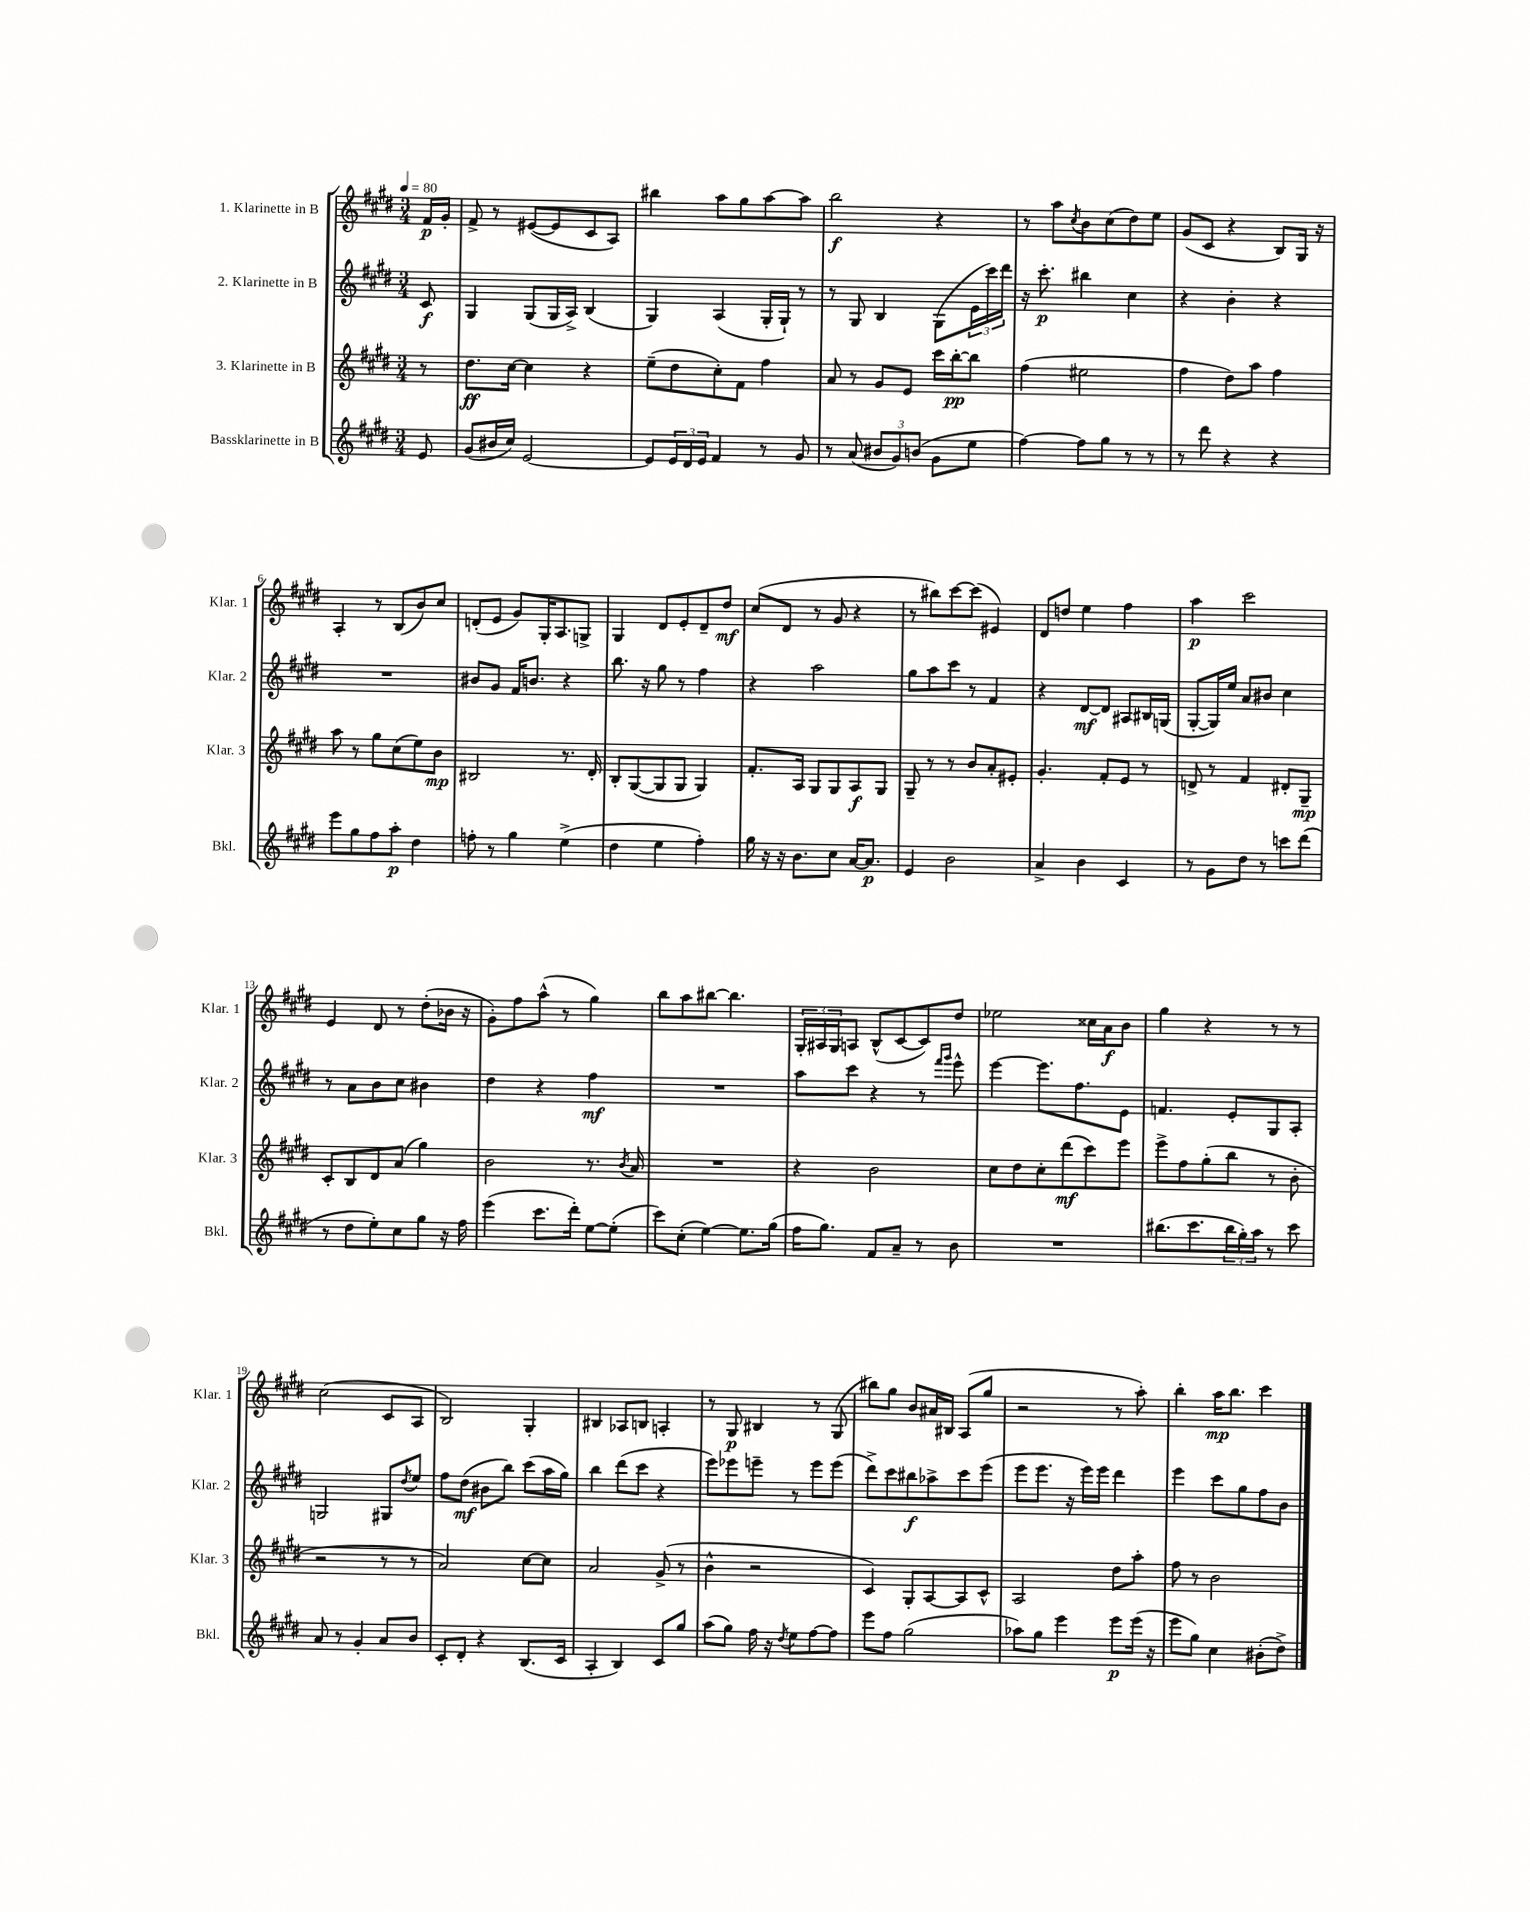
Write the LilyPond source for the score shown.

<<
\new StaffGroup <<
\new Staff = "s0" \with { instrumentName = "1. Klarinette in B" shortInstrumentName = "Klar. 1" } {
    \clef treble \key e \major \numericTimeSignature \time 3/4 \partial 8 \tempo 4 = 80
    fis'16\p gis'16-. |
    fis'8-> r8 eis'8~( eis'8 cis'8 a8) |
    bis''4 a''8 gis''8 a''8~ a''8 |
    b''2\f r4 |
    r8 a''8 \acciaccatura { cis''8 } b'8 cis''8( dis''8) e''8 |
    gis'8( cis'8 r4 b8) gis16 r16 |
    a4-. r8 b8( b'8) cis''8 |
    d'8-.( e'8 gis'8) gis16-. a8. g8-> |
    gis4 dis'8 e'8-. dis'8-- dis''8\mf |
    cis''8( dis'8 r8 gis'8 r4 |
    r8 bis''8) cis'''8~ cis'''8( eis'4) |
    dis'8 d''8 e''4 fis''4 |
    a''4\p cis'''2 |
    e'4 dis'8 r8 dis''8-.( bes'16 r16 |
    gis'8-.) fis''8 a''8-^( r8 gis''4) |
    b''8 a''8 bis''8~ bis''4. |
    \tuplet 3/2 { gis16-. ais16 gis16 } a8 b8-^( cis'8~ cis'8) dis''8 |
    ees''2 cisis''16 a'16\f b'8 |
    gis''4 r4 r8 r8 |
    cis''2( cis'8 a8 |
    b2) gis4-. |
    bis4 aes8 b8 a4-. |
    r8 gis8\p bis4 r8 gis8( |
    bis''8) gis''8 b'8 ais'16 bis16 a8( gis''8 |
    r2 r8 a''8-.) |
    b''4-. a''16\mp b''8. cis'''4 \bar "|." |
}
\new Staff = "s1" \with { instrumentName = "2. Klarinette in B" shortInstrumentName = "Klar. 2" } {
    \clef treble \key e \major \numericTimeSignature \time 3/4 \partial 8
    cis'8\f |
    gis4 gis8( gis16 a16->) b4( |
    gis4) a4( gis16-. gis16-!) r8 |
    r8 gis8 b4 gis8( \tuplet 3/2 { e'16 cis'''16) dis'''16 } |
    r16 cis'''8.-.\p bis''4 cis''4 |
    r4 b'4-. r4 |
    R2. |
    bis'8 gis'8 fis'16 b'8. r4 |
    b''8. r16 gis''8 r8 fis''4 |
    r4 a''2 |
    gis''8 a''8 cis'''8 r8 fis'4 |
    r4 dis'8~\mf dis'8 ais8 bis16 g16( |
    gis8~-. gis16) e''16 a'8 bis'8 cis''4 |
    r8 a'8 b'8 cis''8 bis'4 |
    dis''4 r4 fis''4\mf |
    R2. |
    a''8 cis'''8 r4 r8 \grace { fis'''16 gis'''16 } e'''8-^ |
    e'''4~ e'''8. fis''8. e'8 |
    f'4. e'8-. gis8 a8-. |
    g2 gis8 \acciaccatura { dis''8 } e''8 |
    fis''8 dis''8\mf( bis'8 b''8) cis'''8( a''16 gis''16) |
    b''4 dis'''8( cis'''8 r4 |
    e'''8) ees'''8 e'''8-- r8 e'''8 e'''8( |
    dis'''8->) cis'''8 bis''8\f aes''8-> cis'''8 e'''8( |
    e'''8 e'''8. r16 e'''16) e'''16 dis'''4 |
    e'''4 cis'''8 gis''8 fis''8 b'8 \bar "|." |
}
\new Staff = "s2" \with { instrumentName = "3. Klarinette in B" shortInstrumentName = "Klar. 3" } {
    \clef treble \key e \major \numericTimeSignature \time 3/4 \partial 8
    r8 |
    dis''8.\ff cis''16~ cis''4 r4 |
    e''8--( dis''8 cis''8-.) fis'8 fis''4 |
    a'8 r8 gis'8 e'8 cis'''16 b''16~-.\pp b''8 |
    fis''4( eis''2 |
    fis''4 dis''8) a''8 fis''4 |
    a''8 r8 gis''8 cis''8( e''8) b'8\mp |
    bis2 r8. dis'16-. |
    b8-. gis8~( gis8 gis8 gis4) |
    fis'8.-. a16 gis8 gis8 a8\f gis8 |
    gis8-- r8 r8 b'8 a'8-. eis'8-. |
    gis'4.-. fis'8-. e'8 r8 |
    d'8-> r8 fis'4 dis'8-. gis8--\mp |
    cis'8-. b8 dis'8 a'8( gis''4) |
    b'2 r8. \acciaccatura { b'8 } a'16 |
    R2. |
    r4 b'2 |
    cis''8 dis''8 cis''8-. dis'''8\mf( cis'''8) e'''8 |
    e'''8-> fis''8 gis''8-.( b''8 r8 b'8-. |
    r2 r8 r8 |
    a'2) cis''8~ cis''8 |
    a'2 gis'8->( r8 |
    b'4-^ r2 |
    cis'4) gis8-. a8~ a8 cis'8-^ |
    a2 dis''8 a''8-. |
    fis''8 r8 b'2 \bar "|." |
}
\new Staff = "s3" \with { instrumentName = "Bassklarinette in B" shortInstrumentName = "Bkl." } {
    \clef treble \key e \major \numericTimeSignature \time 3/4 \partial 8
    e'8 |
    gis'8( bis'16 cis''16) e'2~ |
    e'8 \tuplet 3/2 { e'16 dis'16 e'16 } fis'4 r8 gis'8 |
    r8 a'8( \tuplet 3/2 { bis'8 gis'8) b'8( } gis'8 e''8 |
    fis''4~) fis''8 gis''8 r8 r8 |
    r8 dis'''8 r4 r4 |
    e'''8 gis''8 fis''8 a''8-.\p dis''4 |
    f''8-. r8 gis''4 e''4->( |
    dis''4 e''4 fis''4-.) |
    gis''16 r16 r16 b'8. cis''8 a'16~ a'8.\p |
    e'4 b'2 |
    a'4-> b'4 cis'4 |
    r8 gis'8 dis''8 r8 c'''8 dis'''8( |
    r8 dis''8 e''8-.) cis''8 gis''8 r16 fis''16 |
    e'''4( cis'''8. dis'''16-.) e''8~ e''8-.( |
    cis'''8) cis''8-.( e''4~) e''8. gis''16( |
    fis''16 gis''8.) fis'8 a'8-- r8 b'8 |
    R2. |
    bis''8.( cis'''8. \tuplet 3/2 { bis''16 gis''16-.) a''16 } r8 cis'''8 |
    a'8 r8 gis'4-. a'8 b'8 |
    cis'8-. dis'8-. r4 b8.( cis'16 |
    a4-. b4) cis'8 gis''8 |
    a''8( gis''8) fis''16 r16 \acciaccatura { dis''8 } e''8 fis''8~ fis''8 |
    e'''8 fis''8 gis''2( |
    aes''8) gis''8 e'''4 e'''8\p e'''16( r16 |
    e'''8 gis''8) cis''4 bis'8-.( dis''8->) \bar "|." |
}
>>
>>
